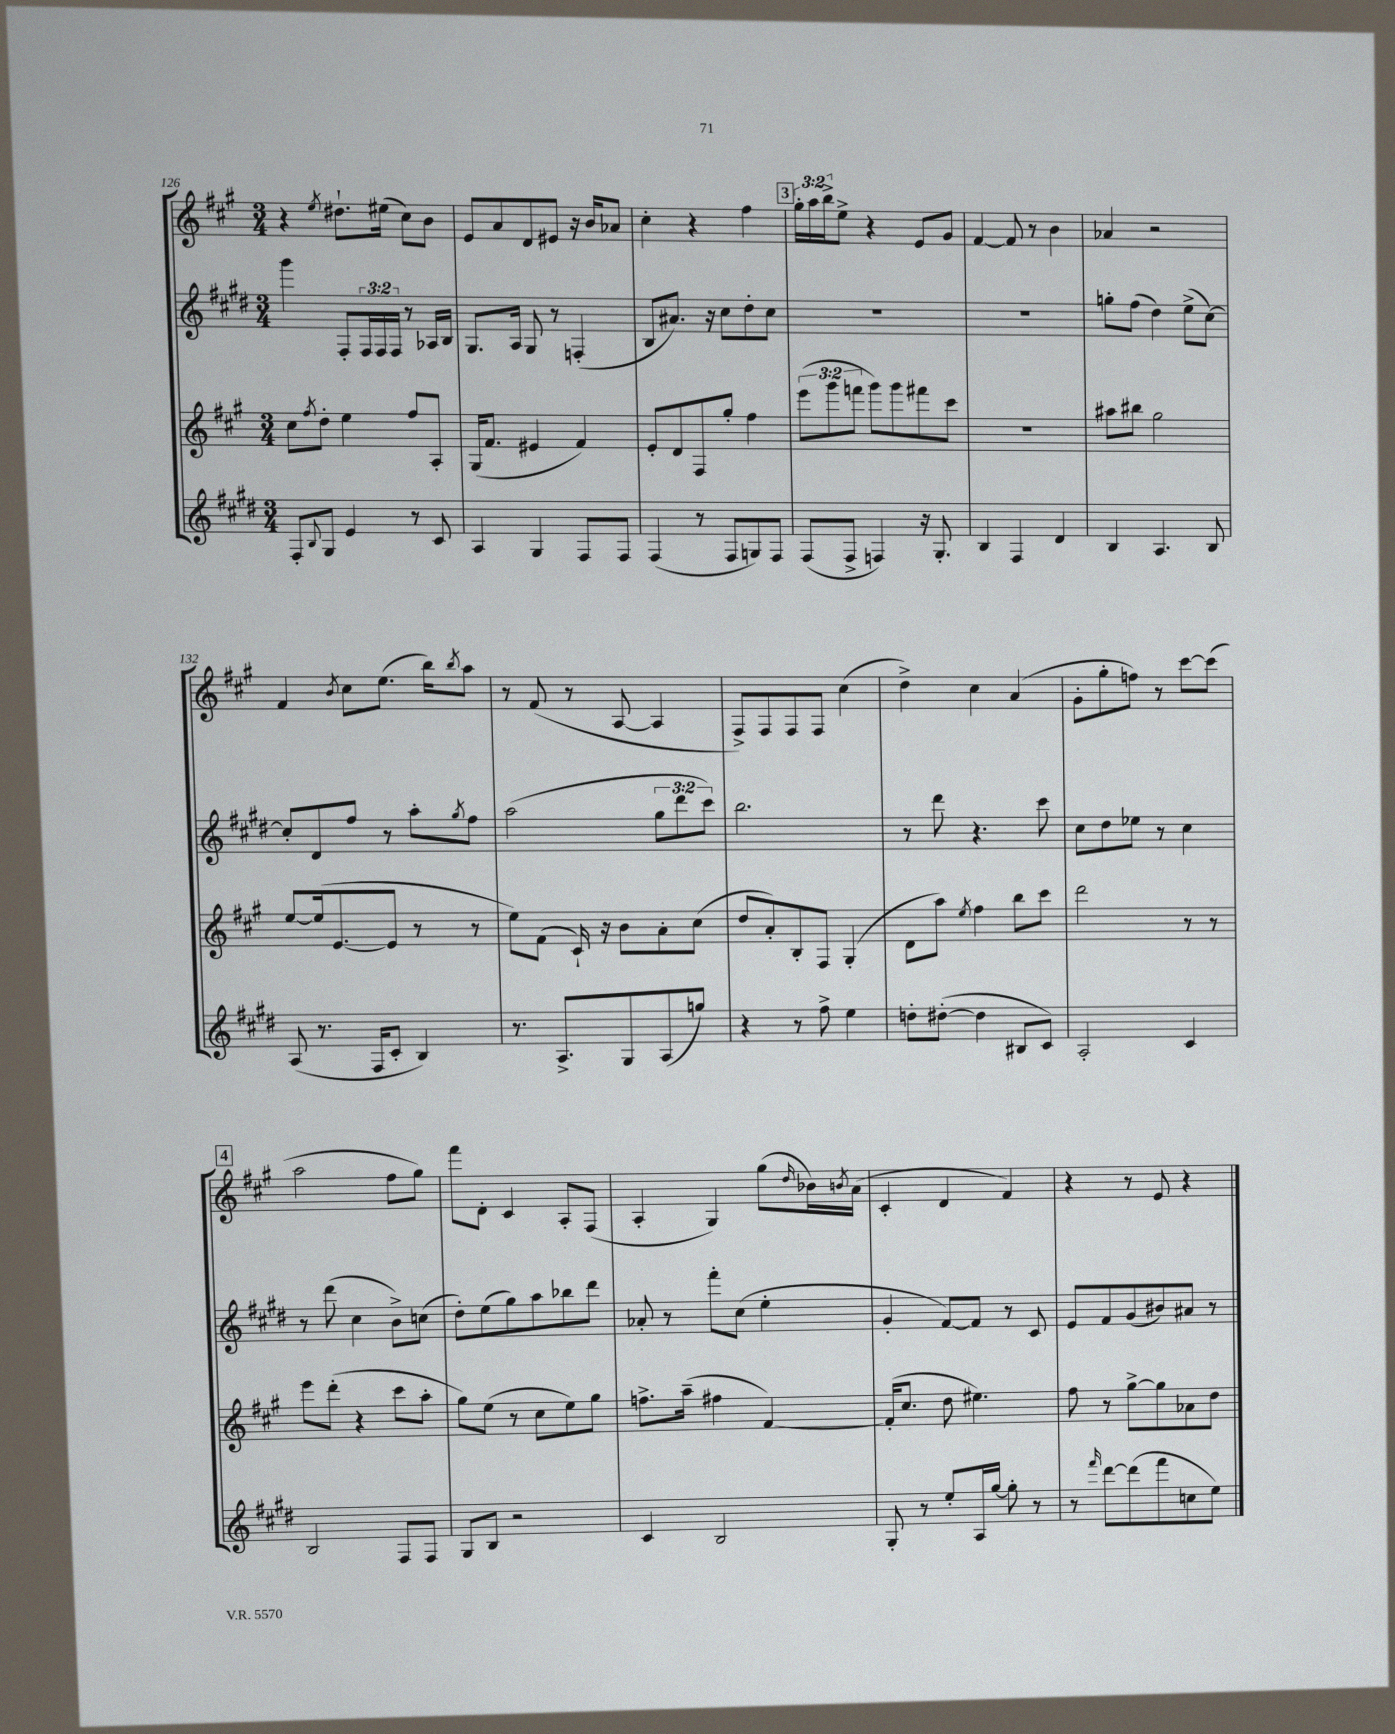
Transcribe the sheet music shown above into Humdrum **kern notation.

**kern	**kern	**kern	**kern
*part4	*part3	*part2	*part1
*staff4	*staff3	*staff2	*staff1
*clefG2	*clefG2	*clefG2	*clefG2
*k[f#c#g#d#]	*k[f#c#g#]	*k[f#c#g#d#]	*k[f#c#g#]
*M3/4	*M3/4	*M3/4	*M3/4
=126	=126	=126	=126
8F#'/L	8cc#\L	4ggg#\	4r
8qqB/	8qff#/	.	.
8G#/J	8dd'\J	.	.
.	.	.	8qee/
4e/	4ee\	8F#'/L	8.dd#X`\L
.	.	24F#/L	.
.	.	24F#/	.
.	.	.	(16ee#X\Jk
.	.	24F#/JJ	.
8r	8ff#/L	8r	8cc#\L)
8c#/	8A'/J	16A-X/LL	8b\J
.	.	16B/JJ	.
=127	=127	=127	=127
4A/	(16G#/KL	8.G#/L	8e/L
.	8.f#/J	.	.
.	.	.	8a/
.	.	16A/Jk	.
4G#/	4e#X/	8G#/	8d/
.	.	8r	8e#X/J
8F#/L	4f#/)	(4Fn'/	16r
.	.	.	16b/KL
8F#/J	.	.	8a-X/J
=128	=128	=128	=128
(4F#/	8e'/L	8B/L	4cc#'\
.	8d/	8.a#X/J)	.
8r	8F#/	.	4r
.	.	16r	.
8F#/L	8gg#'/J	8cc#\L	.
8Gn/)	4ff#\	8dd#'\	4ff#\
8F#/J	.	8cc#\J	.
!!LO:REH:place=s1:t=3
=129	=129	=129	=129
(8F#/L	(12eee\L	2.r	24gg#'\LL
.	.	.	24aa\
.	12ggg#\	.	24bb^\J
8F#^/J	.	.	8ee^\J
.	12fffn\J	.	.
4Fn/)	8ggg#\L)	.	4r
.	8ggg#\	.	.
16r	8fff#X\	.	8e/L
8.G#'/	.	.	.
.	8ccc#\J	.	8g#/J
=130	=130	=130	=130
4B/	2.r	2.r	[4f#/
4F#/	.	.	8f#/]
.	.	.	8r
4d#/	.	.	4b\
=131	=131	=131	=131
4B/	8aa#X\L	8ggn'\L	4a-X/
.	8bb#X\J	(8ff#\J	.
4.A/	2gg#\	4dd#\)	2r
.	.	(8ee^\L	.
8B/	.	[8cc#\J)	.
!!LO:LB:g=z
=132	=132	=132	=132
(8A/	[8ee/L	8cc#'/L]	4f#/
8.r	(16ee/k]	8d#/	.
.	[8.e/	.	.
.	.	.	8qb/
.	.	8ff#/J	8cc#\L
16F#/KL	.	.	.
8c#'/J	8e/J]	8r	(8.ee\J
4B/)	8r	8aa'\L	.
.	.	.	16bb\KL)
.	.	8qgg#/	8qbb/
.	8r	8ff#\J	8aa\J
=133	=133	=133	=133
8.r	8ee\L)	(2aa\	8r
.	(8f#\J	.	(8f#/
8.A^/L	.	.	.
.	16c#`/)	.	8r
.	16r	.	.
8G#/	8b\L	.	[8A/
(8A/	8a'\	12gg#\L	4A/]
.	.	12ddd#\	.
8ggn/J)	(8cc#\J	.	.
.	.	12ccc#\J)	.
=134	=134	=134	=134
4r	8dd/L	2.bb\	8F#^/L)
.	8a'/)	.	8F#/
8r	8B'/	.	8F#/
8ff#^\	8F#/J	.	8F#/J
4ee\	(4G#'/	.	(4cc#\
=135	=135	=135	=135
8ddn'\L	8d\L	8r	4dd^\)
([8dd#X'\J	8aa\J)	8ddd#\	.
.	8qee/	.	.
4dd#\]	4ff#\	4.r	4cc#\
8B#X/L	8bb\L	.	(4a/
8c#/J)	8ccc#\J	8ccc#\	.
=136	=136	=136	=136
2A'/	2ddd\	8cc#\L	8g#'\L
.	.	8dd#\	8gg#'\
.	.	8ee-X\J	8ffn\J)
.	.	8r	8r
4c#/	8r	4cc#\	[8ccc#\L
.	8r	.	(8ccc#\J]
!!LO:LB:g=z
!!LO:REH:place=s1:t=4
=137	=137	=137	=137
2B/	8eee\L	8r	2aa\
.	(8ddd'\J	(8ddd#\	.
.	4r	4cc#\	.
8F#/L	8ccc#\L	8b^\L)	8ff#\L
8F#/J	8aa'\J	(8ccn\J	8gg#\J)
=138	=138	=138	=138
8G#/L	8gg#\L)	8dd#'\L)	8fff#\L
8B/J	(8ee\J	(8ee\	8d'\J
2r	8r	8gg#\)	4c#/
.	8cc#\L	8aa\	.
.	8ee\)	8bb-X\	8A'/L
.	8gg#\J	8ddd#\J	(8F#/J
=139	=139	=139	=139
4c#/	8.ffn^\L	8a-X'/	4A'/
.	.	8r	.
.	(16aa~\Jk	.	.
2B/	4ff#X\	8fff#'\L	4G#/)
.	.	(8cc#\J	.
.	[4f#/)	4ee'\	(8gg#\L
.	.	.	16qqdd/
.	.	.	16b-X\L)
.	.	.	8qbn/
.	.	.	(16a\JJ
=140	=140	=140	=140
8G#'/	(16f#'/KL]	4g#'/	4c#'/
.	8.cc#/J	.	.
8r	.	.	.
8ee'/L	8dd\	[8f#/L)	4d/
16A/L	4.ee#X\)	8f#/J]	.
[16gg#/JJ	.	.	.
8gg#'\]	.	8r	4f#/)
8r	.	8c#/	.
=141	=141	=141	=141
8r	8ff#\	8e/L	4r
16qqfff#/	.	.	.
[8ddd#\L	8r	8f#/	.
(8ddd#\]	[8gg#^\L	(8g#/	8r
8fff#\	8gg#\]	8b#X/)	8e/
8ccn\	8a-X\	8a#X/J	4r
8ee\J)	8dd\J	8r	.
==	==	==	==
*-	*-	*-	*-
